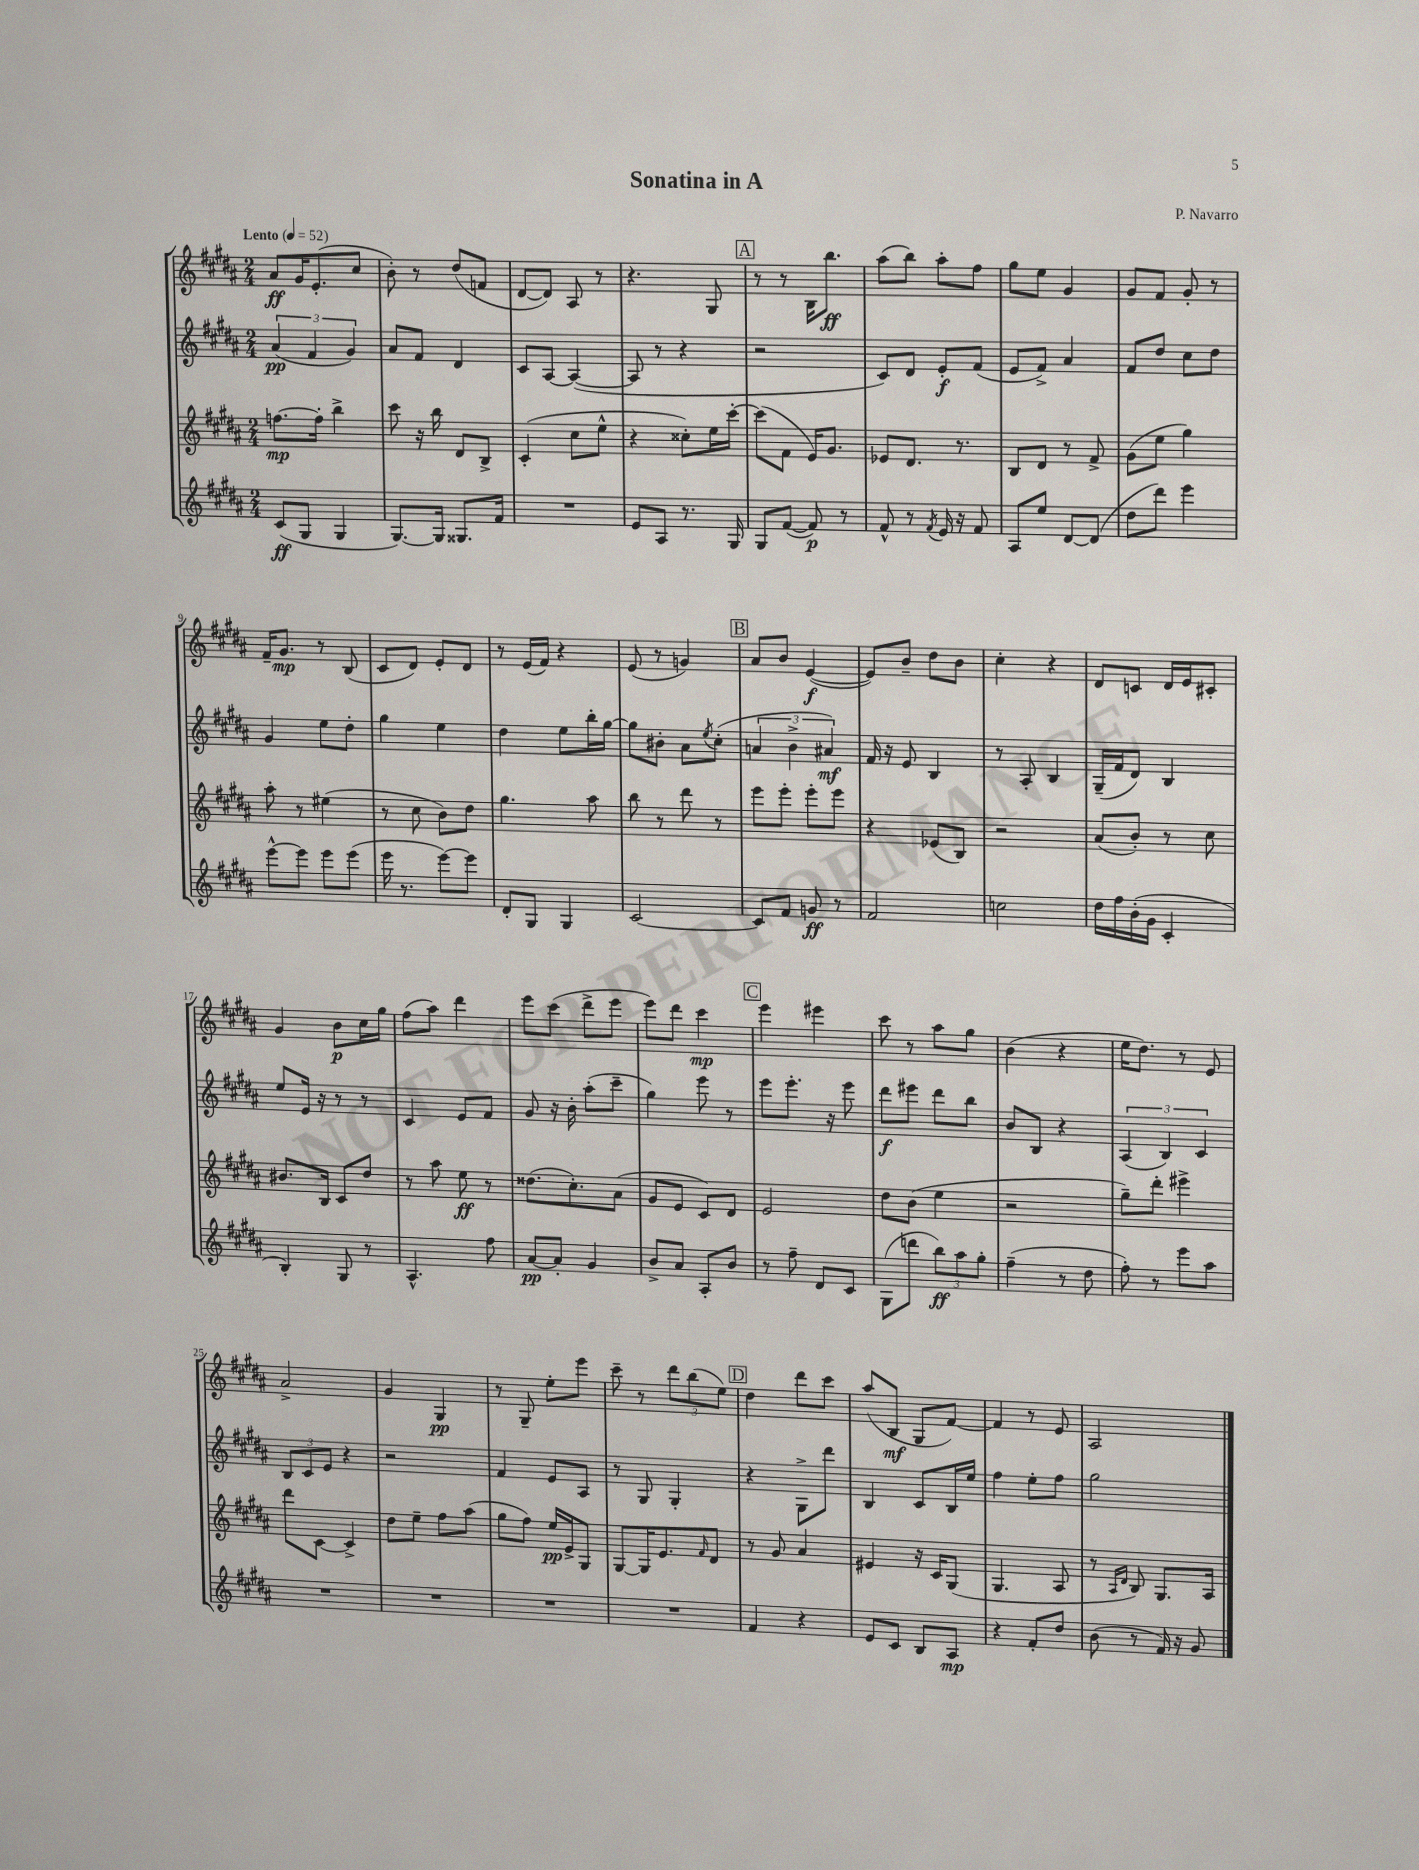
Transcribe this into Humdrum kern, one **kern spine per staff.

**kern	**dynam	**kern	**dynam	**kern	**dynam	**kern	**dynam
*part4	*part4	*part3	*part3	*part2	*part2	*part1	*part1
*staff4	*staff4	*staff3	*staff3	*staff2	*staff2	*staff1	*staff1
*clefG2	*	*clefG2	*	*clefG2	*	*clefG2	*
*k[f#c#g#d#a#]	*	*k[f#c#g#d#a#]	*	*k[f#c#g#d#a#]	*	*k[f#c#g#d#a#]	*
*M2/4	*	*M2/4	*	*M2/4	*	*M2/4	*
*MM52	*	*MM52	*	*MM52	*	*MM52	*
=1	=1	=1	=1	=1	=1	=1	=1
!	!	!	!	!	!	!LO:TX:a:B:t=Lento	!
(8c#/L	ff	[8.ffn\L	mp	(6a#/	pp	8a#/L	ff
8G#/J	.	.	.	.	.	16g#/K	.
.	.	.	.	6f#/	.	.	.
.	.	16ff'\Jk]	.	.	.	(8.e'/	.
4G#/	.	4bb^\	.	.	.	.	.
.	.	.	.	6g#/)	.	.	.
.	.	.	.	.	.	8cc#/J	.
=2	=2	=2	=2	=2	=2	=2	=2
[8.G#/L)	.	8ccc#\	.	8a#/L	.	8b'\)	.
.	.	16r	.	8f#/J	.	8r	.
16G#/Jk]	.	16bb\	.	.	.	.	.
8.G##X/L	.	8d#/L	.	4d#/	.	(8dd#/L	.
.	.	8B^/J	.	.	.	8fn/J	.
16f#/Jk	.	.	.	.	.	.	.
=3	=3	=3	=3	=3	=3	=3	=3
2r	.	(4c#'/	.	8c#/L	.	[8d#/L	.
.	.	.	.	[8A#/J	.	8d#/J])	.
.	.	8cc#\L	.	(4A#/_	.	8A#/	.
.	.	8ee^^\J	.	.	.	8r	.
=4	=4	=4	=4	=4	=4	=4	=4
8e/L	.	4r	.	8A#/]	.	4.r	.
8A#/J	.	.	.	8r	.	.	.
8.r	.	8cc##X'\L)	.	4r	.	.	.
.	.	16ee\L	.	.	.	8G#/	.
16G#/	.	[16ccc#'\JJ	.	.	.	.	.
!!LO:REH:place=s1:t=A
=5	=5	=5	=5	=5	=5	=5	=5
8G#/L	.	(8ccc#\L]	.	2r	.	8r	.
([8f#/J	.	8f#\J	.	.	.	8r	.
8f#/])	p	16e/KL)	.	.	.	16B\KL	.
.	.	8.g#/J	.	.	.	8.bb\J	ff
8r	.	.	.	.	.	.	.
=6	=6	=6	=6	=6	=6	=6	=6
8f#^^/	.	8e-X/L	.	8c#/L)	.	(8aa#\L	.
8r	.	8.d#/J	.	8d#/J	.	8bb\J)	.
8qf#/	.	.	.	.	.	.	.
16e/	.	.	.	8e'/L	f	8aa#'\L	.
16r	.	8.r	.	.	.	.	.
8f#/	.	.	.	(8f#/J	.	8ff#\J	.
=7	=7	=7	=7	=7	=7	=7	=7
8A#/L	.	8B/L	.	8e/L	.	8gg#\L	.
8ee/J	.	8d#/J	.	8f#^/J)	.	8ee\J	.
[8d#/L	.	8r	.	4a#/	.	4g#/	.
(8d#/J]	.	8f#^/	.	.	.	.	.
=8	=8	=8	=8	=8	=8	=8	=8
8dd#\L	.	(8g#\L	.	8f#/L	.	8g#/L	.
8ddd#\J)	.	8ee\J	.	8dd#/J	.	8f#/J	.
4eee\	.	4gg#\)	.	8cc#\L	.	8g#'/	.
.	.	.	.	8dd#\J	.	8r	.
!!LO:LB:g=z
=9	=9	=9	=9	=9	=9	=9	=9
[8eee^^\L	.	8aa#'\	.	4g#/	.	16f#~/KL	.
.	.	.	.	.	.	8.g#/J	mp
8eee\J]	.	8r	.	.	.	.	.
8eee\L	.	(4ee#X\	.	8ee\L	.	8r	.
(8eee\J	.	.	.	8dd#'\J	.	(8B/	.
=10	=10	=10	=10	=10	=10	=10	=10
16eee\	.	8r	.	4gg#\	.	8c#/L	.
8.r	.	.	.	.	.	.	.
.	.	8cc#\	.	.	.	8d#/J)	.
[8eee\L)	.	8b\L)	.	4ee\	.	8e'/L	.
8eee\J]	.	8dd#\J	.	.	.	8d#/J	.
=11	=11	=11	=11	=11	=11	=11	=11
8d#'/L	.	4.gg#\	.	4dd#\	.	8r	.
8G#/J	.	.	.	.	.	(16e/LL	.
.	.	.	.	.	.	16f#/JJ)	.
4G#/	.	.	.	8ee\L	.	4r	.
.	.	8aa#\	.	16bb'\L	.	.	.
.	.	.	.	[16gg#\JJ	.	.	.
=12	=12	=12	=12	=12	=12	=12	=12
[2c#/	.	8bb\	.	8gg#\L]	.	(8e/	.
.	.	8r	.	8b#X'\J	.	8r	.
.	.	8ddd#\	.	8a#\L	.	4gn/)	.
.	.	.	.	8qee/	.	.	.
.	.	8r	.	(8cc#'\J	.	.	.
!!LO:REH:place=s1:t=B
=13	=13	=13	=13	=13	=13	=13	=13
8c#/L]	.	8eee\L	.	6an/	.	8a#/L	.
8f#/J	.	8eee'\J	.	.	.	8b/J	.
.	.	.	.	6b^\	.	.	.
8gn/	ff	8eee'\L	.	.	.	([4e/	f
.	.	.	.	6a#X/)	mf	.	.
8r	.	8eee\J	.	.	.	.	.
=14	=14	=14	=14	=14	=14	=14	=14
2f#/	.	4r	.	16f#/	.	8e/L])	.
.	.	.	.	16r	.	.	.
.	.	.	.	8e/	.	8b~/J	.
.	.	(8e-X/L	.	4B/	.	8dd#\L	.
.	.	8B/J)	.	.	.	8b\J	.
=15	=15	=15	=15	=15	=15	=15	=15
2ccn\	.	2r	.	8r	.	4cc#'\	.
.	.	.	.	8A#'/	.	.	.
.	.	.	.	4B/	.	4r	.
=16	=16	=16	=16	=16	=16	=16	=16
16dd#\LL	.	(8a#/L	.	(16G#~/LL	.	8d#/L	.
16ff#\	.	.	.	16f#/J	.	.	.
(16b'\	.	8b'/J)	.	8d#/J)	.	8cn/J	.
16g#\JJ	.	.	.	.	.	.	.
4c#'/	.	8r	.	4B/	.	16d#/LL	.
.	.	.	.	.	.	16e/J	.
.	.	8cc#\	.	.	.	8c#X'/J	.
!!LO:LB:g=z
=17	=17	=17	=17	=17	=17	=17	=17
4B'/)	.	8.b#X/L	.	8ee/L	.	4g#/	.
.	.	.	.	16e/Jk	.	.	.
.	.	16B/Jk	.	16r	.	.	.
8G#/	.	8c#/L	.	8r	.	8b\L	p
8r	.	8dd#/J	.	8r	.	16cc#\L	.
.	.	.	.	.	.	16gg#\JJ	.
=18	=18	=18	=18	=18	=18	=18	=18
4.A#^^/	.	8r	.	4c#/	.	(8ff#\L	.
.	.	8aa#\	.	.	.	8aa#\J)	.
.	.	8ee\	ff	8e/L	.	4ddd#\	.
8ff#\	.	8r	.	8f#/J	.	.	.
=19	=19	=19	=19	=19	=19	=19	=19
[8a#/L	pp	(8.dd##X\L	.	8g#/	.	8eee\L	.
8a#'/J]	.	.	.	16r	.	(8ccc#\J	.
.	.	8.cc#'\)	.	16b'\	.	.	.
4g#/	.	.	.	(8aa#'\L	.	8ddd#^\L	.
.	.	(8a#\J	.	8ccc#~\J	.	8eee\J	.
=20	=20	=20	=20	=20	=20	=20	=20
8b^/L	.	8g#/L	.	4gg#\)	.	8eee\L)	.
8a#/J	.	8e/J	.	.	.	8ddd#\J	.
8A#'/L	.	8c#/L)	.	8eee\	.	4ccc#\	mp
8b/J	.	8d#/J	.	8r	.	.	.
!!LO:REH:place=s1:t=C
=21	=21	=21	=21	=21	=21	=21	=21
8r	.	2e/	.	8eee\L	.	4eee\	.
8ff#~\	.	.	.	8.eee'\J	.	.	.
8d#/L	.	.	.	.	.	4eee#X\	.
.	.	.	.	16r	.	.	.
8c#/J	.	.	.	8eee\	.	.	.
=22	=22	=22	=22	=22	=22	=22	=22
(8G#\L	.	8dd#\L	.	8ddd#\L	f	8ccc#\	.
8dddn\J	.	(8b\J	.	8eee#X\J	.	8r	.
12bb\L)	ff	4ee\	.	8ddd#\L	.	8aa#\L	.
12aa#\	.	.	.	.	.	.	.
.	.	.	.	8bb\J	.	8gg#\J	.
12gg#'\J	.	.	.	.	.	.	.
=23	=23	=23	=23	=23	=23	=23	=23
(4ff#~\	.	2r	.	8b/L	.	(4b\	.
.	.	.	.	8B/J	.	.	.
8r	.	.	.	4r	.	4r	.
8dd#\	.	.	.	.	.	.	.
=24	=24	=24	=24	=24	=24	=24	=24
8ff#'\)	.	8gg#~\L)	.	(6A#/	.	16ee\KL	.
.	.	.	.	.	.	8.dd#\J)	.
8r	.	8ddd#'\J	.	.	.	.	.
.	.	.	.	6B/)	.	.	.
8eee\L	.	4eee#X^\	.	.	.	8r	.
.	.	.	.	6c#/	.	.	.
8aa#\J	.	.	.	.	.	8e/	.
!!LO:LB:g=z
=25	=25	=25	=25	=25	=25	=25	=25
2r	.	8ddd#\L	.	12B/L	.	2a#^/	.
.	.	.	.	12c#/	.	.	.
.	.	[8c#\J	.	.	.	.	.
.	.	.	.	12e/J	.	.	.
.	.	4c#^/]	.	4r	.	.	.
=26	=26	=26	=26	=26	=26	=26	=26
2r	.	8dd#\L	.	2r	.	4g#/	.
.	.	8ee~\J	.	.	.	.	.
.	.	8ff#\L	.	.	.	4G#/	pp
.	.	(8aa#\J	.	.	.	.	.
=27	=27	=27	=27	=27	=27	=27	=27
2r	.	8gg#\L	.	4f#/	.	8r	.
.	.	8ff#\J)	.	.	.	8G#~/	.
.	.	16ee/LL	pp	8e/L	.	8ee'\L	.
.	.	16e^/J	.	.	.	.	.
.	.	8G#/J	.	8A#/J	.	8eee\J	.
=28	=28	=28	=28	=28	=28	=28	=28
2r	.	[8G#/L	.	8r	.	8ccc#~\	.
.	.	16G#/K]	.	8G#/	.	8r	.
.	.	8.e/	.	.	.	.	.
.	.	.	.	4G#'/	.	12ddd#\L	.
.	.	.	.	.	.	(12bb\	.
.	.	16qqf#/	.	.	.	.	.
.	.	8d#/J	.	.	.	.	.
.	.	.	.	.	.	12ee\J)	.
!!LO:REH:place=s1:t=D
=29	=29	=29	=29	=29	=29	=29	=29
4f#/	.	8r	.	4r	.	4dd#\	.
.	.	8g#/	.	.	.	.	.
4r	.	4a#/	.	8G#^\L	.	8ddd#\L	.
.	.	.	.	8ddd#\J	.	8ccc#\J	.
=30	=30	=30	=30	=30	=30	=30	=30
8e/L	.	4e#X/	.	4B/	.	(8aa#/L	.
8c#/J	.	.	.	.	.	8B/J	mf
8B/L	.	16r	.	8c#/L	.	8G#/L	.
.	.	16c#/KL	.	.	.	.	.
8A#/J	mp	(8G#/J	.	16B/L	.	[8f#/J)	.
.	.	.	.	16ee/JJ	.	.	.
=31	=31	=31	=31	=31	=31	=31	=31
4r	.	4.G#/	.	4ff#\	.	4f#/]	.
8f#'/L	.	.	.	8ee'\L	.	8r	.
8dd#/J	.	8A#/	.	8ff#\J	.	8e/	.
=32	=32	=32	=32	=32	=32	=32	=32
(8b\	.	8r	.	2gg#\	.	2A#/	.
.	.	16qqA#/LL	.	.	.	.	.
.	.	16qqd#/JJ	.	.	.	.	.
8r	.	8B/)	.	.	.	.	.
16f#/)	.	8.G#/L	.	.	.	.	.
16r	.	.	.	.	.	.	.
8g#/	.	.	.	.	.	.	.
.	.	16A#/Jk	.	.	.	.	.
==	==	==	==	==	==	==	==
*-	*-	*-	*-	*-	*-	*-	*-
